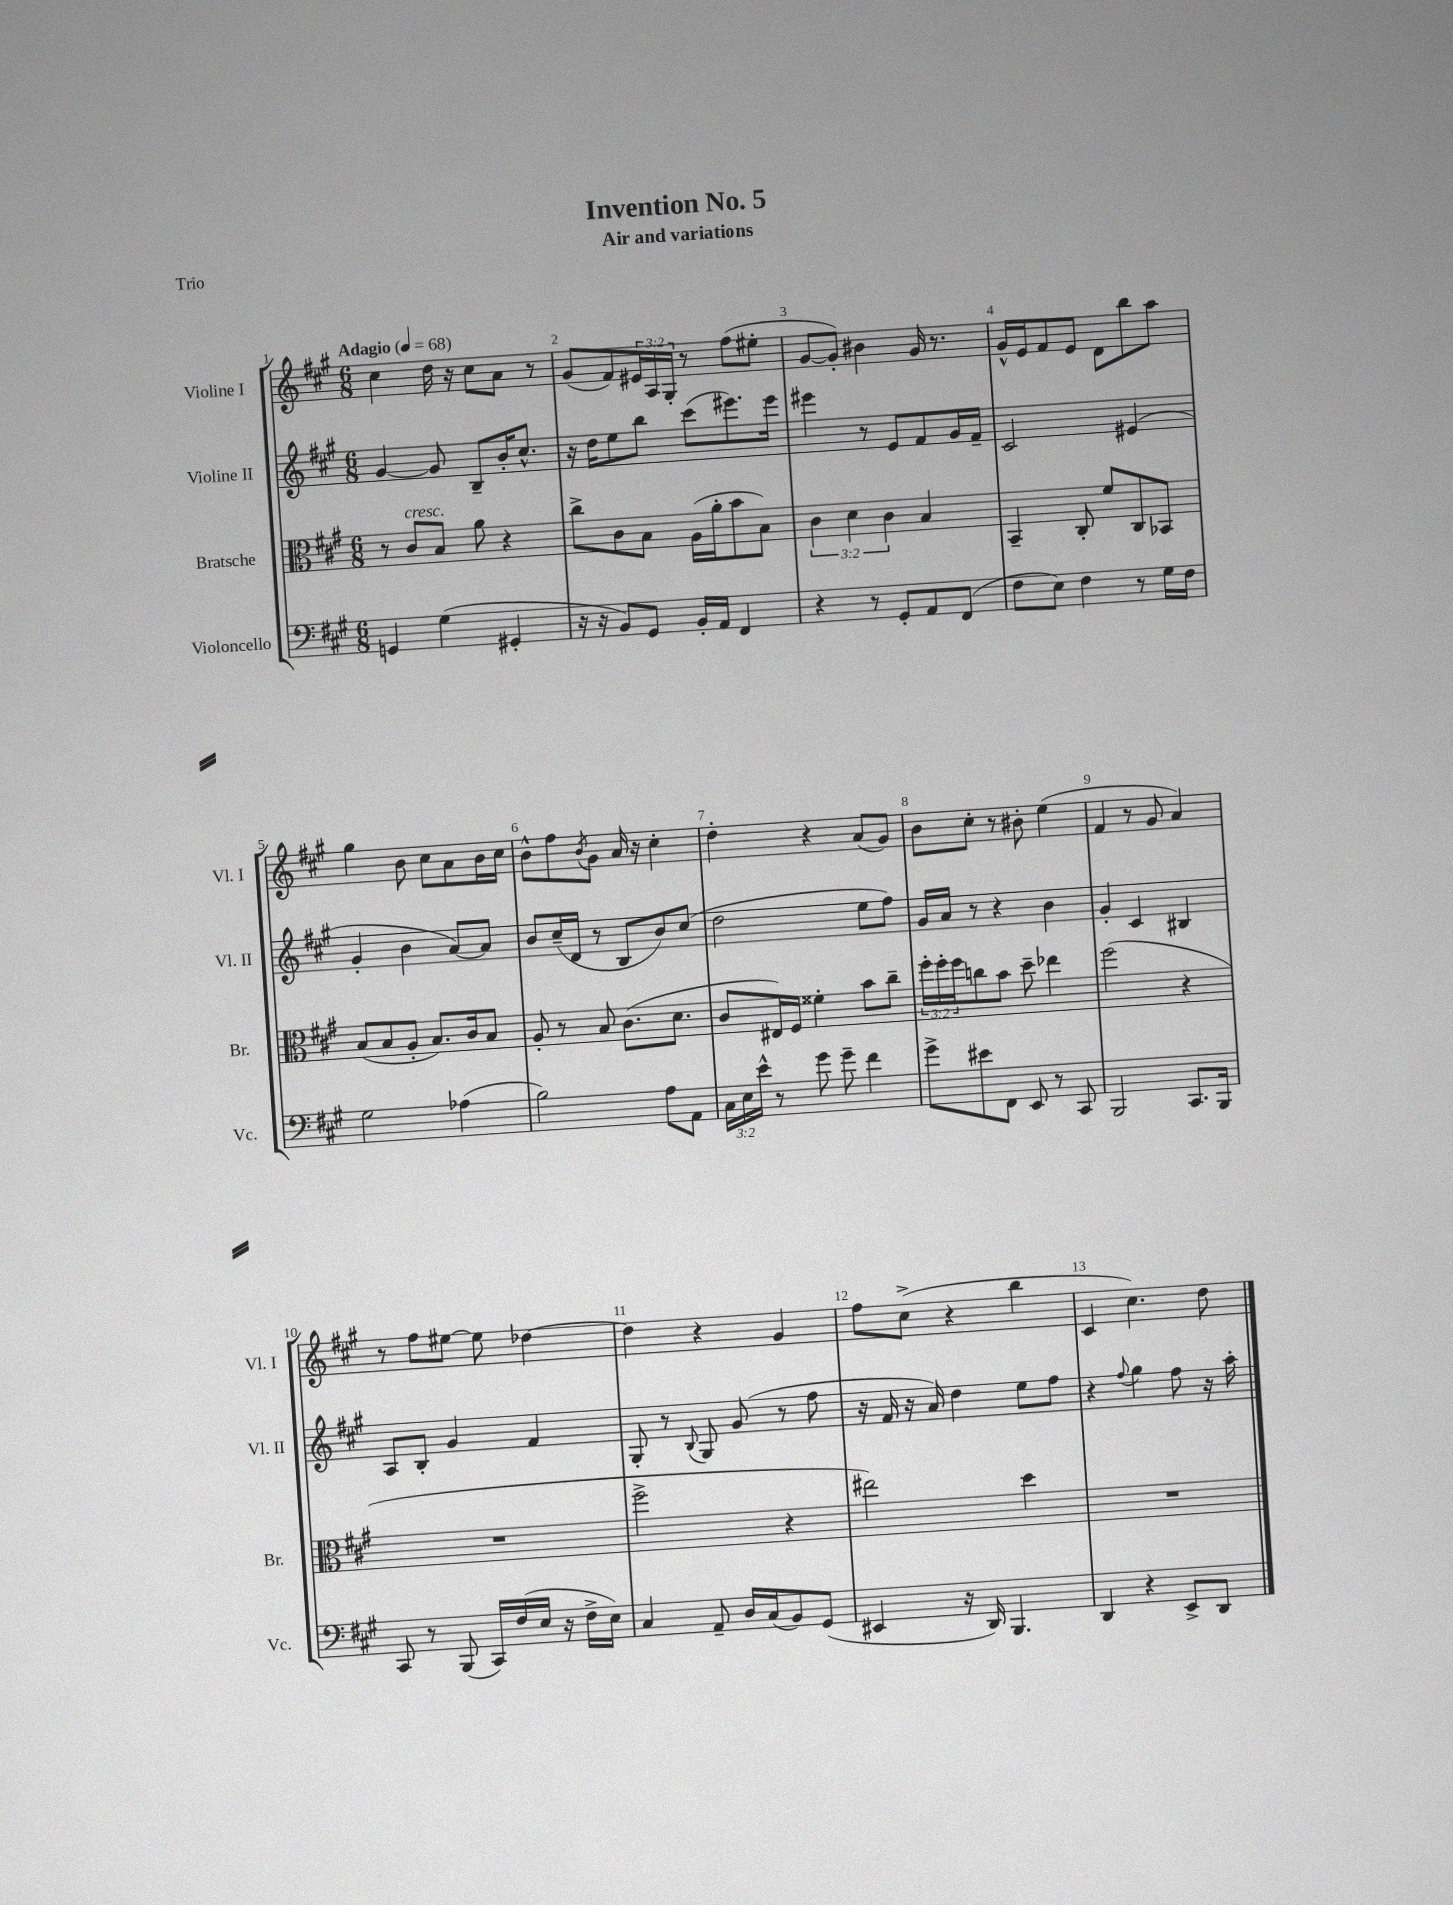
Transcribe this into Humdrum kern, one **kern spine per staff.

**kern	**kern	**kern	**kern
*part4	*part3	*part2	*part1
*staff4	*staff3	*staff2	*staff1
*I"Violoncello	*I"Bratsche	*I"Violine II	*I"Violine I
*I'Vc.	*I'Br.	*I'Vl. II	*I'Vl. I
*clefF4	*clefC3	*clefG2	*clefG2
*k[f#c#g#]	*k[f#c#g#]	*k[f#c#g#]	*k[f#c#g#]
*M6/8	*M6/8	*M6/8	*M6/8
*MM68	*MM68	*MM68	*MM68
=1	=1	=1	=1
!	!	!	!LO:TX:a:B:t=Adagio
4GGn/	8r	[4g#/	4cc#\
!	!LO:TX:a:i:t=cresc.	!	!
.	8c#/L	.	.
(4G#\	8B/J	8g#/]	16dd\
.	.	.	16r
.	8a\	8B~/L	8cc#\L
4GG#X'/	4r	16b'/K	8a\J
.	.	8.cc#^^/J	.
.	.	.	8r
=2	=2	=2	=2
16r	8cc#^\L	16r	(8g#/L
16r	.	16dd\KL	.
8BB/L)	8c#\	8ee\	8f#/)
8GG#/J	8B\J	8bb\J	24e#X/L
.	.	.	24A/
.	.	.	24G#'/JJ
16BB'/LL	(16A\LL	(8ccc#\L	8r
16AA/JJ	16a'\J	.	.
4FF#/	8b\	8.eee#X\)	(8ff#\L
.	8B\J)	.	8ee#X'\J
.	.	16eee#\Jk	.
=3	=3	=3	=3
4r	6c#\	4eee#X\	[8g#/L
.	.	.	8g#'/J])
.	6d\	.	.
8r	.	8r	4b#X\
.	6c#\	.	.
8GG#'/L	.	8e/L	.
8AA/	4B/	8f#/	16g#/
.	.	.	8.r
(8FF#/J	.	16g#/L	.
.	.	16f#~/JJ	.
=4	=4	=4	=4
8F#\L	4BB~/	2c#/	16g#^^/LL
.	.	.	16e/J
8E\J)	.	.	8f#/
4F#\	8C#'/	.	8e/J
.	8f#/L	.	8d\L
8r	8C#/	(4e#X/	8bb\
16G#\LL	8BB-X/J	.	8aa\J
16F#\JJ	.	.	.
!!LO:LB:g=z
=5	=5	=5	=5
2G#\	(8B/L	4g#'/	4gg#\
.	8B/	.	.
.	8A'/J	4b\	8b\
.	8.B/L)	.	8cc#\L
(4A-X\	.	[8a/L)	8a\
.	16c#/k	.	.
.	8B/J	8a/J]	16b\L
.	.	.	16cc#\JJ
=6	=6	=6	=6
2B\)	8A'/	8b/L	8b^^\L
.	8r	(16cc#~/L	8ff#\
.	.	16d/JJ	.
.	.	.	8qb/
.	8B/	8r	8g#\J
.	(8.c#\L	8B/L	16a/
.	.	.	16r
8A\L	.	8b/)	4cc#'\
.	8.d\J	.	.
8AA\J	.	(8cc#/J	.
=7	=7	=7	=7
24C#\LL	8c#/L	2dd\	4dd'\
24E\	.	.	.
24e^^\JJ	.	.	.
8r	16E#X/L)	.	.
.	16F#/JJ	.	.
8g#\	4f##X'\	.	4r
8g#~\	.	.	.
4f#\	8b\L	8ee\L	(8a/L
.	8cc#~\J	8ff#\J)	8g#/J)
=8	=8	=8	=8
8g#^\L	24ff#'\LL	16g#/LL	8b\L
.	24ff#'\	.	.
.	.	16a/JJ	.
.	24ff#\J	.	.
8e#X\	8ccn\	8r	8cc#'\J
8FF#\J	8b\J	4r	8r
8EE/	8dd~\	.	8b#X'\
8r	4ee-X\	4b\	(4ee\
8CC#/	.	.	.
=9	=9	=9	=9
2BBB/	(2ff#\	4g#'/	4f#/
.	.	4c#/	8r
.	.	.	8g#/
8.CC#/L	4r	4B#X/	4a/)
16BBB/Jk	.	.	.
!!LO:LB:g=z
=10	=10	=10	=10
8CC#/	2.r	8A/L	8r
8r	.	8B'/J	8ff#\L
(8BBB/	.	4g#/	[8ee#X\J
16CC#/LL)	.	.	8ee#\]
(16F#/	.	.	.
16E/JJ	.	4f#/	[4dd-X\
16r	.	.	.
16F#^\LL	.	.	.
16E\JJ)	.	.	.
=11	=11	=11	=11
4C#/	2ff#^\	8G#'/	4dd-\]
.	.	8r	.
.	.	8qqB/	.
8AA~/	.	8G#/	4r
16D/LL	.	(8g#/	.
(16C#/J	.	.	.
8BB/)	4r	8r	4g#/
(8GG#/J	.	8ff#\	.
=12	=12	=12	=12
4EE#X/	2ee#X\)	16r	8ff#\L
.	.	16f#/	.
.	.	16r	(8cc#^\J
.	.	16a/)	.
16r	.	4dd\	4r
16DD/)	.	.	.
4.BBB/	.	.	.
.	4dd\	8ee\L	4bb\
.	.	8ff#\J	.
=13	=13	=13	=13
4DD/	2.r	4r	4c#/
.	.	8qqff#/	.
4r	.	4gg#\	4.cc#\)
8EE^/L	.	8ff#\	.
8DD/J	.	16r	8dd\
.	.	16aa'\	.
==	==	==	==
*-	*-	*-	*-
